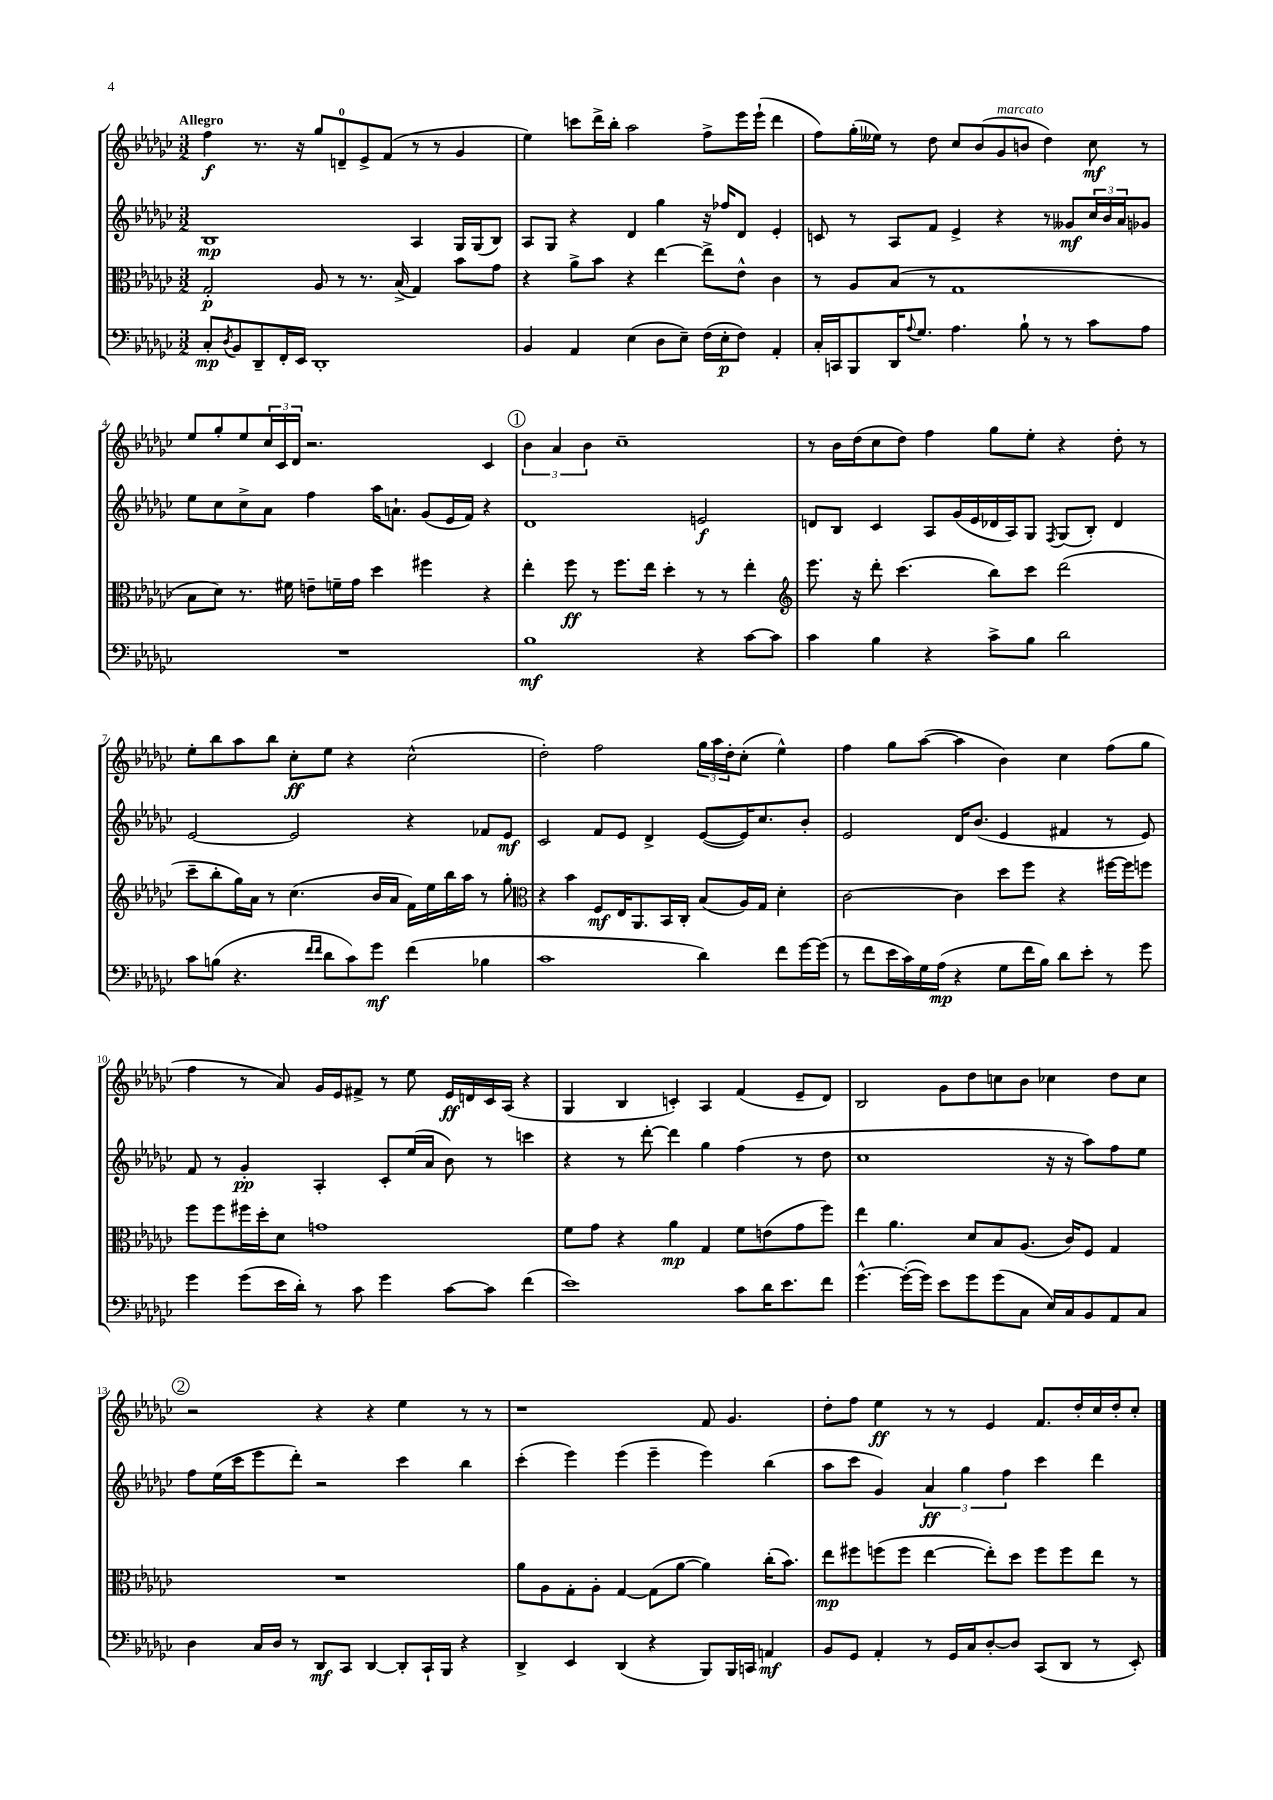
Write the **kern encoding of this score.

**kern	**dynam	**kern	**dynam	**kern	**dynam	**kern	**dynam
*part4	*part4	*part3	*part3	*part2	*part2	*part1	*part1
*staff4	*staff4	*staff3	*staff3	*staff2	*staff2	*staff1	*staff1
*clefF4	*	*clefC3	*	*clefG2	*	*clefG2	*
*k[b-e-a-d-g-c-]	*	*k[b-e-a-d-g-c-]	*	*k[b-e-a-d-g-c-]	*	*k[b-e-a-d-g-c-]	*
*M3/2	*	*M3/2	*	*M3/2	*	*M3/2	*
=1	=1	=1	=1	=1	=1	=1	=1
!	!	!	!	!	!	!LO:TX:a:B:t=Allegro	!
8C-'/L	mp	2G-'/	p	1B-	mp	4ff\	f
8qD-/	.	.	.	.	.	.	.
8BB-/	.	.	.	.	.	.	.
8DD-~/	.	.	.	.	.	8.r	.
16FF'/L	.	.	.	.	.	.	.
16EE-/JJ	.	.	.	.	.	16r	.
1DD-'	.	8A-/	.	.	.	8gg-/L	.
.	.	8r	.	.	.	8dn~/	.
.	.	8.r	.	.	.	8e-^/	.
.	.	.	.	.	.	(8f/J	.
.	.	(16B-^/	.	.	.	.	.
.	.	4G-/)	.	4A-/	.	8r	.
.	.	.	.	.	.	8r	.
.	.	8b-\L	.	16G-/LL	.	4g-/	.
.	.	.	.	(16G-/J	.	.	.
.	.	8g-\J	.	8B-/J)	.	.	.
=2	=2	=2	=2	=2	=2	=2	=2
4BB-/	.	4r	.	8A-/L	.	4ee-\)	.
.	.	.	.	8G-/J	.	.	.
4AA-/	.	8a-^\L	.	4r	.	8cccn\L	.
.	.	8b-\J	.	.	.	16ddd-^\L	.
.	.	.	.	.	.	16bb-'\JJ	.
(4E-\	.	4r	.	4d-/	.	2aa-\	.
8D-\L	.	[4ee-\	.	4gg-\	.	.	.
8E-~\J)	.	.	.	.	.	.	.
(16F\LL	.	8ee-^\L]	.	16r	.	8ff^\L	.
16E-'\J	p	.	.	16ff-X/KL	.	.	.
8F\J)	.	8e-^^\J	.	8d-/J	.	16eee-\L	.
.	.	.	.	.	.	(16eee-`\JJ	.
4AA-'/	.	4c-\	.	4e-'/	.	4ddd-\	.
=3	=3	=3	=3	=3	=3	=3	=3
16C-'/LL	.	8r	.	8cn/	.	8ff\L)	.
16CCn/J	.	.	.	.	.	.	.
8BBB-/	.	8A-/L	.	8r	.	(16gg-'\L	.
.	.	.	.	.	.	16ee--X\JJ)	.
16DD-/K	.	(8B-/J	.	8A-/L	.	8r	.
8qqA-/	.	.	.	.	.	.	.
8.G-/J	.	.	.	.	.	.	.
.	.	8r	.	8f/J	.	8dd-\	.
4.A-\	.	1G-	.	4e-^/	.	8cc-/L	.
.	.	.	.	.	.	(8b-/	.
!	!	!	!	!	!	!LO:TX:a:i:t=marcato	!
.	.	.	.	4r	.	8g-/	.
8B-`\	.	.	.	.	.	8bn/J	.
8r	.	.	.	8r	.	4dd-\)	.
8r	.	.	.	8g--X/L	mf	.	.
8c-\L	.	.	.	24cc-/L	.	8cc-\	mf
.	.	.	.	24b-/	.	.	.
.	.	.	.	24a-/J	.	.	.
8A-\J	.	.	.	8g-X/J	.	8r	.
!!LO:LB:g=z
=4	=4	=4	=4	=4	=4	=4	=4
1.r	.	8B-\L	.	8ee-\L	.	8ee-/L	.
.	.	8d-\J)	.	8cc-\	.	8gg-'/	.
.	.	8.r	.	8cc-^\	.	8ee-/	.
.	.	.	.	8a-\J	.	24cc-/L	.
.	.	.	.	.	.	24c-/	.
.	.	16f#X\	.	.	.	.	.
.	.	.	.	.	.	24d-/JJ	.
.	.	8en~\L	.	4ff\	.	2.r	.
.	.	16fn~\L	.	.	.	.	.
.	.	16g-\JJ	.	.	.	.	.
.	.	4dd-\	.	16aa-\KL	.	.	.
.	.	.	.	8.an`\J	.	.	.
.	.	4ff#X\	.	(8g-/L	.	.	.
.	.	.	.	16e-/L	.	.	.
.	.	.	.	16f/JJ)	.	.	.
.	.	4r	.	4r	.	4c-/	.
!!LO:REH:place=s1:t=1
=5	=5	=5	=5	=5	=5	=5	=5
1B-	mf	4ee-'\	.	1d-	.	6b-\	.
.	.	.	.	.	.	6a-/	.
.	.	8ff\	ff	.	.	.	.
.	.	.	.	.	.	6b-\	.
.	.	8r	.	.	.	.	.
.	.	8.ff\L	.	.	.	1cc-~	.
.	.	16ee-\Jk	.	.	.	.	.
.	.	4dd-'\	.	.	.	.	.
4r	.	8r	.	2en/	f	.	.
.	.	8r	.	.	.	.	.
[8c-\L	.	4ee-'\	.	.	.	.	.
8c-\J]	.	.	.	.	.	.	.
=6	=6	=6	=6	=6	=6	=6	=6
*	*	*clefG2	*	*	*	*	*
4c-\	.	8.eee-\	.	8dn/L	.	8r	.
.	.	.	.	8B-/J	.	16b-\LL	.
.	.	16r	.	.	.	(16dd-\J	.
4B-\	.	8ddd-'\	.	4c-/	.	8cc-\	.
.	.	(4.ccc-\	.	.	.	8dd-\J)	.
4r	.	.	.	8A-/L	.	4ff\	.
.	.	.	.	(16g-/L	.	.	.
.	.	.	.	16e-/	.	.	.
8c-^\L	.	8bb-\L)	.	16d-X/	.	8gg-\L	.
.	.	.	.	16A-/J)	.	.	.
8B-\J	.	8ccc-\J	.	8G-/J	.	8ee-'\J	.
.	.	.	.	8qF/	.	.	.
2d-\	.	(2ddd-\	.	(8G-/L	.	4r	.
.	.	.	.	8B-'/J)	.	.	.
.	.	.	.	4d-/	.	8dd-'\	.
.	.	.	.	.	.	8r	.
!!LO:LB:g=z
=7	=7	=7	=7	=7	=7	=7	=7
8c-\L	.	8ccc-~\L	.	[2e-/	.	8ee-'\L	.
(8Bn\J	.	8bb-'\	.	.	.	8bb-\	.
4.r	.	16gg-\L)	.	.	.	8aa-\	.
.	.	16a-\JJ	.	.	.	.	.
.	.	8r	.	.	.	8bb-\J	.
.	.	(4.cc-\	.	2e-/]	.	8cc-'\L	ff
16qqf/LL	.	.	.	.	.	.	.
16qqf/JJ	.	.	.	.	.	.	.
8d-\L	.	.	.	.	.	8ee-\J	.
8c-\)	.	.	.	.	.	4r	.
8g-\J	mf	16b-/LL	.	.	.	.	.
.	.	16a-/JJ	.	.	.	.	.
(4f\	.	16f\LL)	.	4r	.	(2cc-^^\	.
.	.	16ee-\	.	.	.	.	.
.	.	16bb-\	.	.	.	.	.
.	.	16aa-\JJ	.	.	.	.	.
4B-X\	.	8r	.	8f-X/L	.	.	.
.	.	8gg-'\	.	8e-/J	mf	.	.
=8	=8	=8	=8	=8	=8	=8	=8
*	*	*clefC3	*	*	*	*	*
1c-	.	4r	.	2c-/	.	2dd-'\)	.
.	.	4b-\	.	.	.	.	.
.	.	8F/L	mf	8f/L	.	2ff\	.
.	.	16E-/K	.	8e-/J	.	.	.
.	.	8.AA-/	.	.	.	.	.
.	.	.	.	4d-^/	.	.	.
.	.	16BB-/L	.	.	.	.	.
.	.	16C-'/JJ	.	.	.	.	.
4d-\)	.	(8B-/L	.	([8e-/L	.	24gg-\LL	.
.	.	.	.	.	.	24aa-\	.
.	.	.	.	.	.	24dd-'\J	.
.	.	16A-/L)	.	16e-/K])	.	(8cc-'\J	.
.	.	16G-/JJ	.	8.cc-/	.	.	.
8f\L	.	4d-'\	.	.	.	4ee-^^\)	.
[16g-\L	.	.	.	8b-'/J	.	.	.
(16g-\JJ]	.	.	.	.	.	.	.
=9	=9	=9	=9	=9	=9	=9	=9
8r	.	[2c-\	.	2e-/	.	4ff\	.
8f\L	.	.	.	.	.	.	.
16e-\L	.	.	.	.	.	8gg-\L	.
16c-\)	.	.	.	.	.	.	.
16G-\	.	.	.	.	.	([8aa-\J	.
(16A-\JJ	mp	.	.	.	.	.	.
4r	.	4c-\]	.	16d-/KL	.	4aa-\]	.
.	.	.	.	(8.b-/J	.	.	.
8G-\L	.	8dd-\L	.	4e-/	.	4b-\)	.
16f\L	.	8ff\J	.	.	.	.	.
16B-\JJ)	.	.	.	.	.	.	.
8d-\L	.	4r	.	4f#X/	.	4cc-\	.
8e-'\J	.	.	.	.	.	.	.
8r	.	[16ff#X\LL	.	8r	.	(8ff\L	.
.	.	16ff#\J]	.	.	.	.	.
8g-\	.	8ffn\J	.	8e-/)	.	8gg-\J	.
!!LO:LB:g=z
=10	=10	=10	=10	=10	=10	=10	=10
4g-\	.	8ff\L	.	8f/	.	4ff\	.
.	.	8ff\	.	8r	.	.	.
(8g-\L	.	16ff#X\L	.	4g-'/	pp	8r	.
.	.	16dd-'\J	.	.	.	.	.
16e-\L	.	8d-\J	.	.	.	8a-/)	.
16d-'\JJ)	.	.	.	.	.	.	.
8r	.	1gn	.	4A-'/	.	16g-/LL	.
.	.	.	.	.	.	16e-/J	.
8c-\	.	.	.	.	.	8f#X^/J	.
4g-\	.	.	.	8c-'/L	.	8r	.
.	.	.	.	(16ee-/L	.	8ee-\	.
.	.	.	.	16a-/JJ	.	.	.
[8c-\L	.	.	.	8b-\)	.	16e-/LL	ff
.	.	.	.	.	.	16dn/	.
8c-\J]	.	.	.	8r	.	16c-/	.
.	.	.	.	.	.	(16A-/JJ	.
(4f\	.	.	.	4cccn\	.	4r	.
=11	=11	=11	=11	=11	=11	=11	=11
1e-)	.	8f\L	.	4r	.	4G-/	.
.	.	8g-\J	.	.	.	.	.
.	.	4r	.	8r	.	4B-/	.
.	.	.	.	[8ddd-'\	.	.	.
.	.	4a-\	mp	4ddd-\]	.	4cn'/)	.
.	.	4G-/	.	4gg-\	.	4A-/	.
8c-\L	.	8f\L	.	(4ff\	.	(4f/	.
16d-\K	.	(8en\	.	.	.	.	.
8.e-\	.	.	.	.	.	.	.
.	.	8g-\	.	8r	.	8e-~/L	.
8f\J	.	8ff\J)	.	8dd-\	.	8d-/J)	.
=12	=12	=12	=12	=12	=12	=12	=12
[4.g-^^\	.	4ee-\	.	1cc-	.	2B-/	.
.	.	4.a-\	.	.	.	.	.
(16g-'\LL_	.	.	.	.	.	.	.
16g-\JJ])	.	.	.	.	.	.	.
8e-\L	.	.	.	.	.	8g-\L	.
8g-\	.	8d-/L	.	.	.	8dd-\	.
(8g-\	.	8B-/	.	.	.	8ccn\	.
8C-\J	.	(8.A-/J	.	.	.	8b-\J	.
16E-/LL)	.	.	.	16r	.	4cc-X\	.
16C-/J	.	16c-/KL)	.	16r	.	.	.
8BB-/	.	8F/J	.	8aa-\L)	.	.	.
8AA-/	.	4G-/	.	8ff\	.	8dd-\L	.
8C-/J	.	.	.	8ee-\J	.	8cc-\J	.
!!LO:LB:g=z
!!LO:REH:place=s1:t=2
=13	=13	=13	=13	=13	=13	=13	=13
4D-\	.	1.r	.	8ff\L	.	2r	.
.	.	.	.	(16ee-\L	.	.	.
.	.	.	.	16ccc-\J	.	.	.
16C-/LL	.	.	.	8eee-\	.	.	.
16D-/JJ	.	.	.	.	.	.	.
8r	.	.	.	8ddd-'\J)	.	.	.
8DD-/L	mf	.	.	2r	.	4r	.
8CC-/J	.	.	.	.	.	.	.
[4DD-/	.	.	.	.	.	4r	.
8DD-'/L]	.	.	.	4ccc-\	.	4ee-\	.
16CC-`/L	.	.	.	.	.	.	.
16BBB-/JJ	.	.	.	.	.	.	.
4r	.	.	.	4bb-\	.	8r	.
.	.	.	.	.	.	8r	.
=14	=14	=14	=14	=14	=14	=14	=14
4DD-^/	.	8a-\L	.	(4ccc-'\	.	1r	.
.	.	8A-\	.	.	.	.	.
4EE-/	.	8G-'\	.	4eee-\)	.	.	.
.	.	8A-'\J	.	.	.	.	.
(4DD-/	.	[4G-/	.	(4eee-\	.	.	.
4r	.	(8G-\L]	.	4eee-~\	.	.	.
.	.	[8a-\J	.	.	.	.	.
8BBB-/L)	.	4a-\])	.	4eee-\)	.	8f/	.
16BBB-/L	.	.	.	.	.	4.g-/	.
16CCn/JJ	.	.	.	.	.	.	.
4AAn/	mf	(16cc-'\KL	.	(4bb-\	.	.	.
.	.	8.b-\J)	.	.	.	.	.
=15	=15	=15	=15	=15	=15	=15	=15
8BB-/L	.	8ee-\L	mp	8aa-\L	.	8dd-'\L	.
8GG-/J	.	8ff#X\	.	8ccc-\J	.	8ff\J	.
4AA-'/	.	(8ffn\	.	4g-/)	.	4ee-\	ff
.	.	8ff\J	.	.	.	.	.
8r	.	[4ee-\	.	6a-/	ff	8r	.
16GG-/LL	.	.	.	.	.	8r	.
.	.	.	.	6gg-\	.	.	.
16C-/J	.	.	.	.	.	.	.
[8D-'/	.	8ee-'\L])	.	.	.	4e-/	.
.	.	.	.	6ff\	.	.	.
8D-/J]	.	8dd-\J	.	.	.	.	.
(8CC-/L	.	8ff\L	.	4ccc-\	.	8.f/L	.
8DD-/J	.	8ff\	.	.	.	.	.
.	.	.	.	.	.	16dd-'/L	.
8r	.	8ee-\J	.	4ddd-\	.	16cc-/	.
.	.	.	.	.	.	16dd-'/J	.
8EE-'/)	.	8r	.	.	.	8cc-'/J	.
==	==	==	==	==	==	==	==
*-	*-	*-	*-	*-	*-	*-	*-
